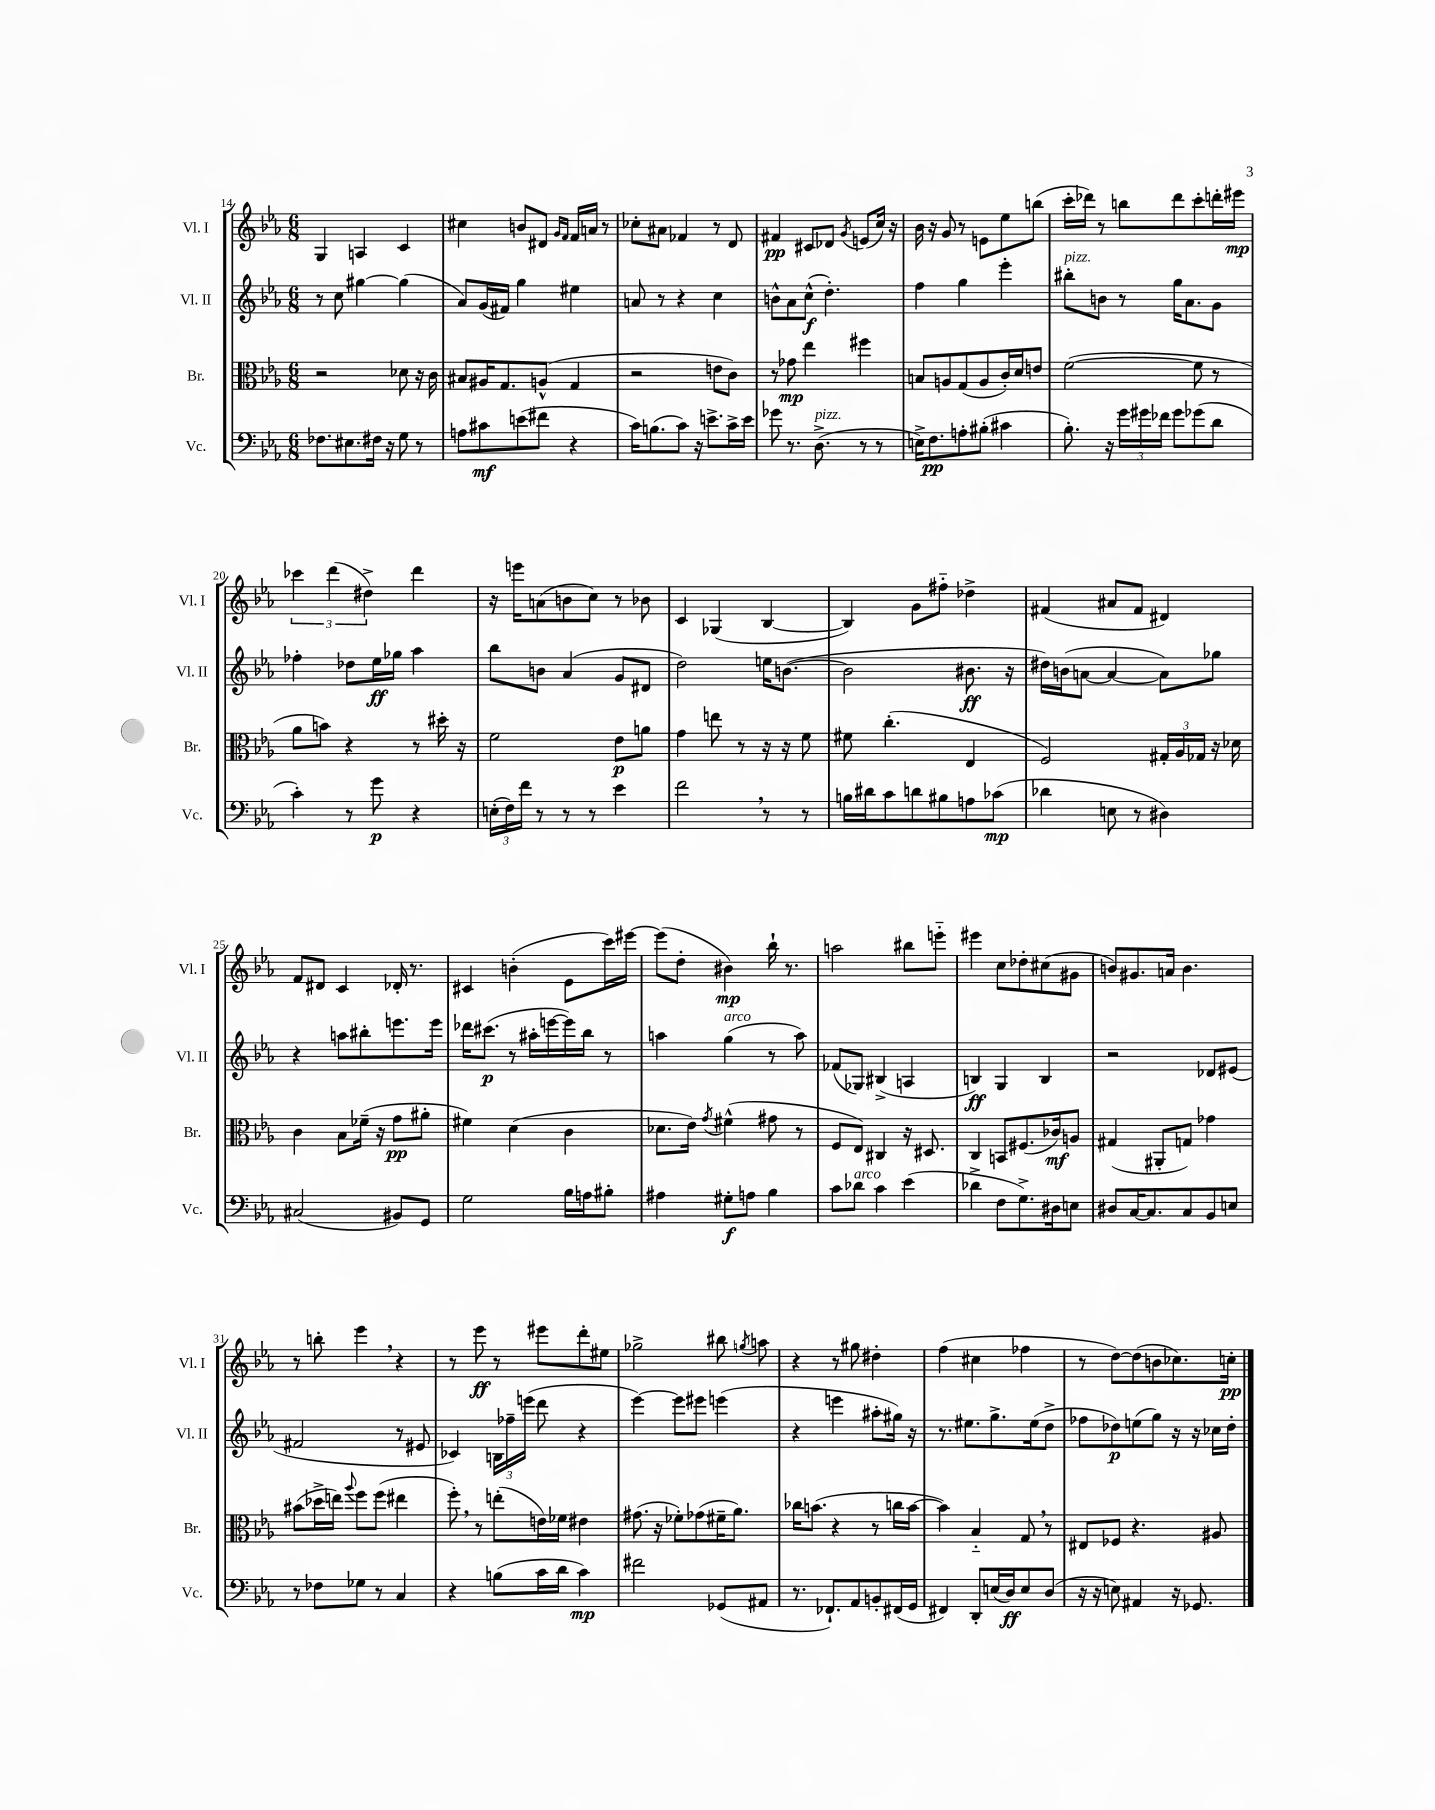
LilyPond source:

<<
\new StaffGroup <<
\new Staff = "s0" \with { instrumentName = "Vl. I" shortInstrumentName = "Vl. I" } {
    \clef treble \key ees \major \numericTimeSignature \time 6/8
    \autoBeamOff g4 a4 c'4 |
    cis''4 b'8[ dis'8] \grace { g'16[ f'16] } f'16[ a'16] r8 |
    ces''8[-. ais'8] fes'4 r8 d'8 |
    fis'4\pp cis'8[ des'8] \acciaccatura { g'8 } e'8[( c''16]) r16 |
    bes'16 r16 g'8 r8 e'8[ ees''8 b''8]( |
    c'''16[-. des'''16]) r8 b''8[ des'''8 c'''8-. d'''16-. eis'''16]\mp |
    \tuplet 3/2 { ces'''4 d'''4( dis''4->) } d'''4 |
    r16 e'''16[ a'8( b'8 c''8]) r8 bes'8 |
    c'4 ges4( bes4~ |
    bes4) g'8[ fis''8]-_ des''4-> |
    fis'4( ais'8[ fis'8] dis'4) |
    f'8[ dis'8] c'4 des'16-. r8. |
    cis'4 b'4-.( ees'8[ c'''16) eis'''16]~ |
    eis'''8[( d''8]-. bis'4\mp) bes''16-! r8. |
    a''2 bis''8[ e'''8]-_ |
    eis'''4 c''8[ des''8-. cis''8( gis'8] |
    b'8[) gis'8. a'16] b'4. |
    r8 b''8-. ees'''4 \breathe r4 |
    r8 ees'''8\ff r8 eis'''8[ d'''8-. eis''8] |
    ges''2-> bis''8 \acciaccatura { g''8 } a''8 |
    r4 r8 gis''8 dis''4-. |
    f''4( cis''4 fes''4 |
    r8 d''8[~) d''8( b'8 ces''8.) c''16]-.\pp \bar "|." |
}
\new Staff = "s1" \with { instrumentName = "Vl. II" shortInstrumentName = "Vl. II" } {
    \clef treble \key ees \major \numericTimeSignature \time 6/8
    \autoBeamOff r8 c''8 gis''4~ gis''4( |
    aes'8[) g'16( fis'16]) g''4 eis''4 |
    a'8 r8 r4 c''4 |
    b'8[-^ aes'8 c''8]-^\f( d''4.-.) |
    f''4 g''4 ees'''4-. |
    bis''8[-.^\markup { \italic "pizz." } b'8] r8 g''16[ aes'8. g'8] |
    fes''4-. des''8[ ees''16\ff ges''16] aes''4 |
    bes''8[ b'8] aes'4( g'8[ dis'8] |
    d''2) e''16[ b'8.]~( |
    b'2 bis'8.\ff r16 |
    dis''16[) b'16( a'8]~ a'4~ a'8[) ges''8] |
    r4 a''8[ bis''8-. e'''8. e'''16] |
    des'''16[ cis'''8.]\p( r8 ais''16[-. e'''16~ e'''16) bes''16] r8 |
    a''4 g''4^\markup { \italic "arco" }( r8 a''8) |
    fes'8[( ges8]) bis4->( a4 |
    b4\ff) g4 b4 |
    r2 des'8[ eis'8]( |
    fis'2 r8 eis'8 |
    ces'4) \tuplet 3/2 { b16[ fes''16-- e'''16]( } d'''8 r4 |
    ees'''4~) ees'''8[ eis'''8] e'''4( |
    r4 e'''4 ais''8[-. gis''16]) r16 |
    r8. eis''8.[ g''8.-> eis''16( d''8]-> |
    fes''8[ des''8\p) e''8( g''8]) r16 r16 ces''16[ des''16]-. \bar "|." |
}
\new Staff = "s2" \with { instrumentName = "Br." shortInstrumentName = "Br." } {
    \clef alto \key ees \major \numericTimeSignature \time 6/8
    \autoBeamOff r2 des'8 r16 c'16 |
    bis8[ ais16 g8. a8]-^( g4 |
    r2 e'8[ c'8]) |
    r8 ges'8\mp ees''4 fis''4 |
    b8[ a8 g8( a8 c'16-.) d'16 e'8] |
    f'2~( f'8 r8 |
    aes'8[ b'8]) r4 r8 dis''16-. r16 |
    f'2 ees'8[\p a'8] |
    g'4 e''8 r8 r16 r16 f'8 |
    fis'8 c''4.-.( ees4 |
    f2) \tuplet 3/2 { gis16[-. aes16 ges16] } r16 des'16 |
    c'4 bes8[ fes'16]--( r16 g'8[\pp ais'8]-. |
    fis'4) d'4( c'4 |
    des'8.[ ees'16]) \acciaccatura { g'8 } fis'4-^( gis'8 r8 |
    f8[ ees8]) cis4 r16 dis8. |
    c4 b,8[ fis8.( ces'16\mf) a8] |
    gis4( ais,8[-. g8]) ges'4 |
    bis'8[( des''16-> e''16]) \appoggiatura { aes''8 } f''8[ f''8]( eis''4 |
    f''8-.) \breathe r8 e''8[-.( e'16) fes'16] eis'4 |
    gis'8.( r16 fes'8[-.) ges'8( fis'16-- aes'8.]) |
    ces''16[ b'8.]( r4 r8 c''16[ b'16]~ |
    b'4) bes4-_ g8 \breathe r8 |
    eis8[ fes8] r4. ais8 \bar "|." |
}
\new Staff = "s3" \with { instrumentName = "Vc." shortInstrumentName = "Vc." } {
    \clef bass \key ees \major \numericTimeSignature \time 6/8
    \autoBeamOff fes8.[ eis8. fis16] r16 g8 r8 |
    a8[ cis'8\mf e'8( fis'8] r4 |
    c'16[) b8.( c'8]) r16 e'8.[-> c'16-> e'16] |
    ges'8 r8. d8.->^\markup { \italic "pizz." }( r8 r8 |
    e16[->) f8.\pp a8-. bis8]-.( cis'4 |
    bes8.-.) r16 \tuplet 3/2 { g'16[ gis'16 fes'16] } gis'8[ ges'8( d'8] |
    c'4-.) r8 g'8\p r4 |
    \tuplet 3/2 { e16[-.( f16) f'16] } r8 r8 r8 ees'4 |
    f'2 \breathe r8 r8 |
    b16[ dis'16 c'8 d'8 bis8 a8 ces'8]\mp( |
    des'4 e8 r8 dis4) |
    cis2( bis,8[) g,8] |
    g2 bes16[ a16 bis8]-. |
    ais4 gis8[-.\f a8] bes4 |
    c'8[ des'8]^\markup { \italic "arco" } c'4 ees'4( |
    des'4-> f8[ g8.->) dis16 e8] |
    dis8[ c16~ c8. c8 bes,8 e8] |
    r8 fes8[ ges8] r8 c4 |
    r4 b8[( c'16 d'16] c'4\mp) |
    fis'2 ges,8[( ais,8] |
    r8. fes,8.[-!) aes,8 b,8-. fis,16( g,16] |
    fis,4) d,8[-. e16( d16\ff) e8 d8]( |
    r16 r16 e8) ais,4 r16 ges,8. \bar "|." |
}
>>
>>
\layout { \context { \Score currentBarNumber = #14 } }
